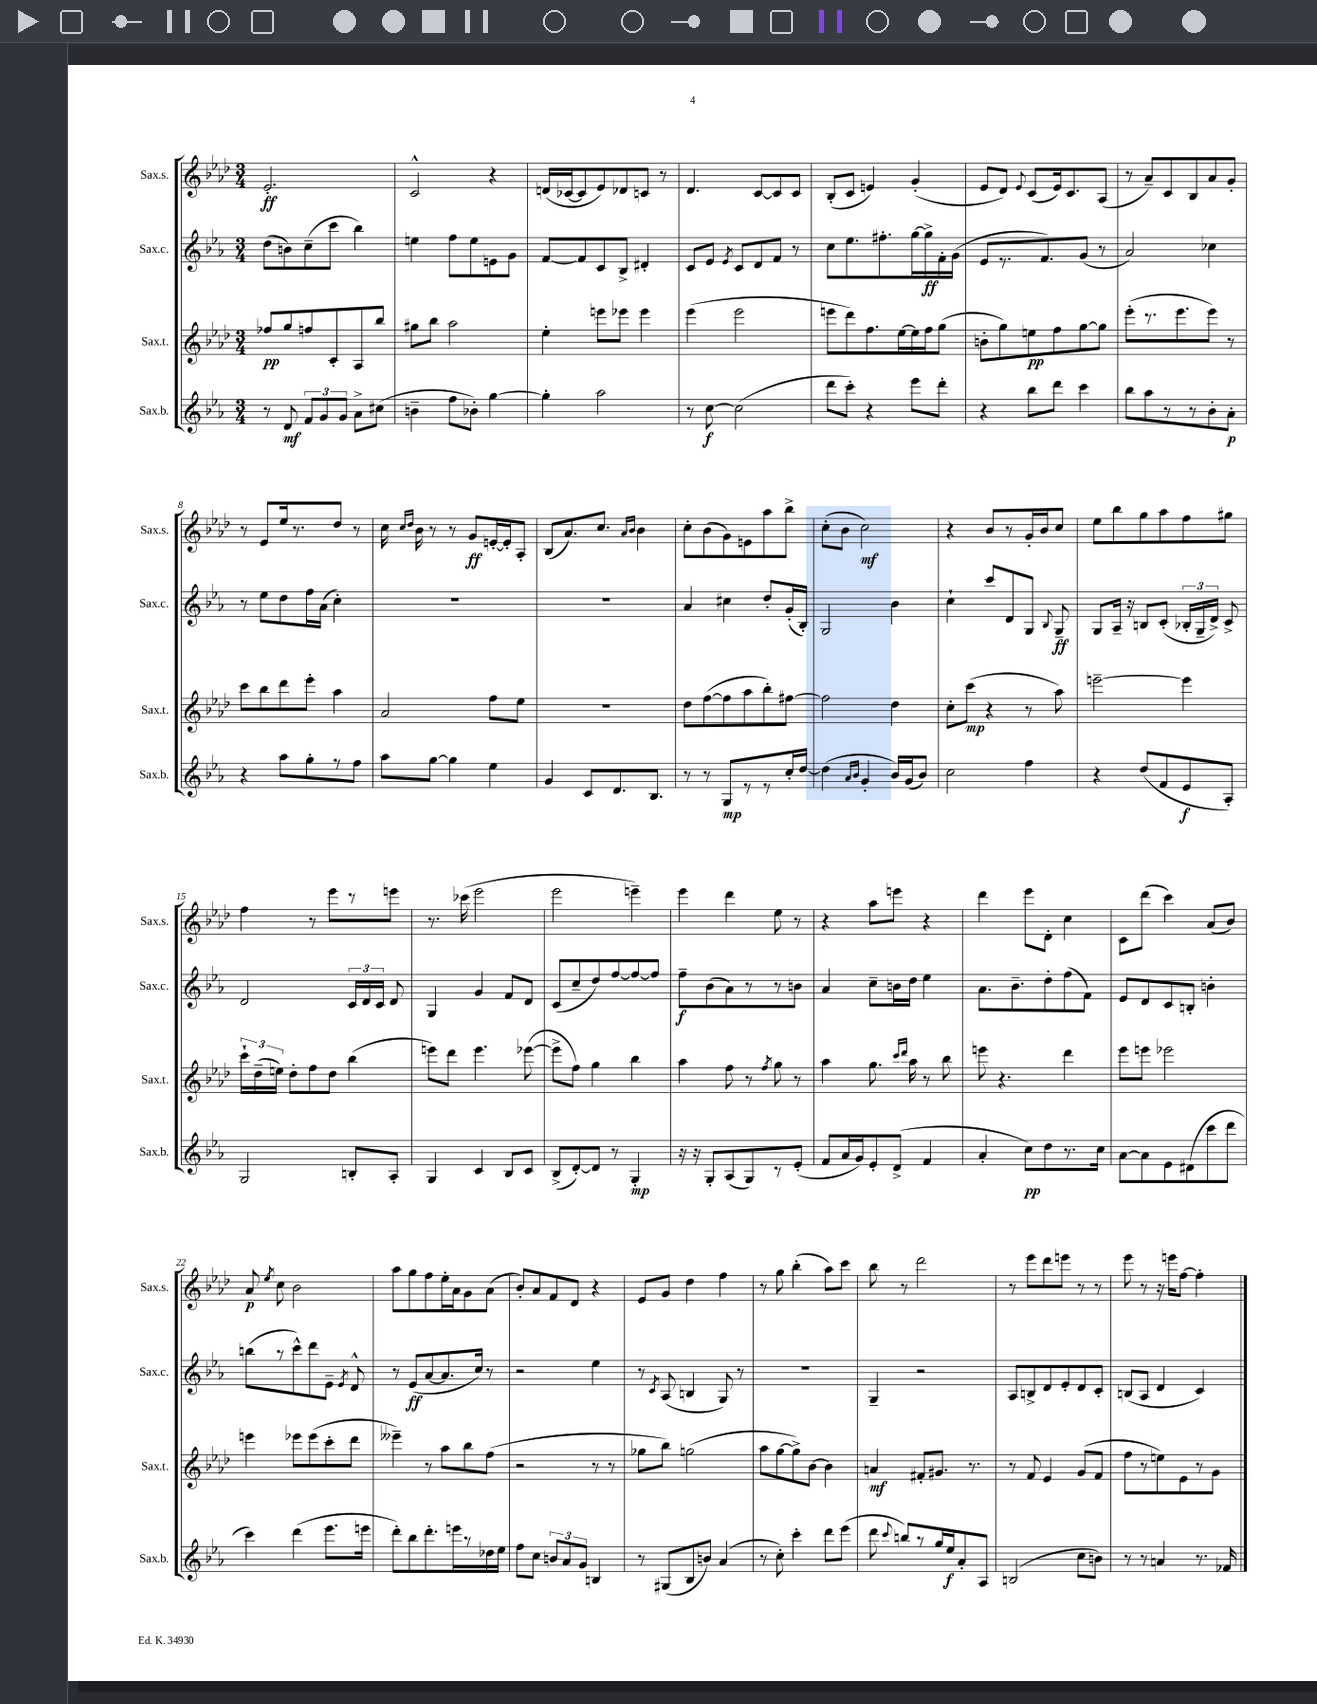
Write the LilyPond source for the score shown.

<<
\new StaffGroup <<
\new Staff = "s0" \with { instrumentName = "Sax.s." shortInstrumentName = "Sax.s." } {
    \clef treble \key aes \major \numericTimeSignature \time 3/4
    \autoBeamOff ees'2.-.\ff |
    c'2-^ r4 |
    d'16[( ces'16~ ces'8 ees'8) des'8 c'8] r8 |
    des'4. c'8[~ c'8 c'8] |
    bes8[-.( c'8] e'4) g'4-.( |
    ees'8[ des'8]) \appoggiatura { ees'8 } c'8[( ees'16) c'8. aes8]( |
    r8 aes'8[--) c'8 bes8 aes'8 g'8]-. |
    r8 ees'8[ ees''16 r8. des''8] r8 |
    c''16 \grace { c''16[ des''16] } bes'16 r8 r8 g'8[\ff e'16~-. e'16-. aes8]-. |
    bes8[( aes'8.) c''8.] \grace { aes'16[ bes'16] } bes'4 |
    c''8[-. bes'8( g'8) e'8 aes''8 bes''8]-> |
    c''8[-.( bes'8] c''2\mf) |
    r4 bes'8[ r8 g'16-. bes'16 c''8] |
    ees''8[ bes''8 g''8 aes''8 f''8 gis''8] |
    f''4 r8 ees'''8[ r8 e'''8] |
    r8. ces'''16( ees'''2 |
    ees'''2 e'''4--) |
    ees'''4 des'''4 ees''8 r8 |
    r4 aes''8[ e'''8] r4 |
    des'''4 ees'''8[ des'8]-. c''4 |
    c'8[ des'''8]( c'''4) aes'8[( bes'8]) |
    aes'8\p \acciaccatura { ees''8 } c''8 bes'2 |
    aes''8[ g''8 f''8 ees''16-. aes'16 g'8 aes'8]( |
    bes'8[-.) aes'8 f'8 des'8] r4 |
    ees'8[ g'8] des''4 f''4 |
    r8 g''8 bes''4-.( aes''8[) c'''8] |
    bes''8 r8 des'''2 |
    r8 ees'''8[ des'''8 e'''8] r8 r8 |
    ees'''8 r8 r16 e'''16[ f''8]~ f''4-. \bar "|." |
}
\new Staff = "s1" \with { instrumentName = "Sax.c." shortInstrumentName = "Sax.c." } {
    \clef treble \key ees \major \numericTimeSignature \time 3/4
    \autoBeamOff d''8[( b'8) c''8--( c'''8] bes''4) |
    e''4 f''8[ e''8 e'8 g'8] |
    f'8[~ f'8 c'8 bes8]-> dis'4-. |
    c'8[ ees'8] \acciaccatura { ees'8 } c'8[ d'8 f'8] r8 |
    c''8[ ees''8. fis''8.-. g''16~ g''16->\ff f'16-. g'16]( |
    ees'8[ r8. f'8.) g'8]( r8 |
    aes'2) ces''4 |
    r8 ees''8[ d''8 f''16 aes'16]( c''4-.) |
    R2. |
    R2. |
    aes'4 cis''4 d''8[-. g'16-.( bes16]-.) |
    g2 bes'4 |
    c''4-! c'''8[ d'8 g8] \appoggiatura { bes8 } g8--\ff |
    g8[ aes16]-- r16 b8[ c'8]-.( \tuplet 3/2 { bes16[-. g16-- d'16]->) } c'8-> |
    d'2 \tuplet 3/2 { c'16[ d'16 c'16] } d'8 |
    g4 g'4 f'8[ d'8] |
    c'8[( c''8-- d''8) f''8~ f''8~ f''8] |
    f''8[--\f bes'8( aes'8) r8 r8 b'8] |
    aes'4 c''8[-- b'16 d''16] ees''4 |
    aes'8.[ bes'8.-- d''8-. f''8( f'8]) |
    ees'8[ d'8 c'8 b8]-. b'4-. |
    b''8[( r8 c'''8-^) d'''8 ees'8]-- \acciaccatura { ees'8 } d'8-^ |
    r8 ees'8[\ff( aes'8~ aes'8. c''16]) r8 |
    r2 ees''4 |
    r8 \acciaccatura { c'8 } aes8( b4 g8) r8 |
    r2. |
    g4-- r2 |
    aes8[ b8-> d'8 ees'8-. d'8 c'8]-. |
    b8[( aes8] d'4 c'4) \bar "|." |
}
\new Staff = "s2" \with { instrumentName = "Sax.t." shortInstrumentName = "Sax.t." } {
    \clef treble \key aes \major \numericTimeSignature \time 3/4
    \autoBeamOff fes''8[\pp g''8 f''8 c'8-. aes8 bes''8] |
    gis''8[ bes''8] aes''2 |
    ees''4-. e'''8[ ees'''8] ees'''4 |
    ees'''4( ees'''2 |
    e'''8[ des'''8) f''8. ees''16~ ees''16 f''16 g''8]( |
    b'8[-. g''8) e''8\pp f''8 g''8~ g''8] |
    ees'''8[-.( r8. ees'''8. ees'''8]) r8 |
    c'''8[ bes''8 des'''8 ees'''8]-. aes''4 |
    aes'2 f''8[ ees''8] |
    R2. |
    des''8[ f''8~( f''8 aes''8 bes''8-.) fis''8]~ |
    fis''2 des''4 |
    c''8[-. c'''8]\mp( r4 r8 aes''8) |
    e'''2~-- e'''4 |
    \tuplet 3/2 { c'''16[-! des''16--( e''16]) } des''8[-. f''8 des''8] bes''4( |
    e'''8[) des'''8] e'''4. ees'''8~( |
    ees'''8[-> f''8]) g''4 bes''4 |
    aes''4 f''8 r8 \acciaccatura { f''8 } g''8 r8 |
    aes''4 g''8. \grace { c'''16[ des'''16] } aes''16 r8 bes''8 |
    e'''8 r4. des'''4 |
    ees'''8[ e'''8] ees'''2 |
    e'''4 ees'''8[ ees'''8( c'''8-. des'''8] |
    eeses'''4--) r8 aes''8[ bes''8 f''8]( |
    r2 r8 r8 |
    ges''8[ bes''8]) g''2( |
    aes''8[ g''8~ g''8->) bes'8]~ bes'4 |
    a'4\mf fis'8[-. gis'8.] r8. |
    r8 f'8 ees'4 g'8[( f'8] |
    f''8[ r8 e''8) ees'8 r8 g'8] \bar "|." |
}
\new Staff = "s3" \with { instrumentName = "Sax.b." shortInstrumentName = "Sax.b." } {
    \clef treble \key ees \major \numericTimeSignature \time 3/4
    \autoBeamOff r8 d'8\mf \tuplet 3/2 { f'8[ g'8 g'8] } aes'8[-> cis''8]( |
    b'4-- f''8[ bes'8]-.) g''4~ |
    g''4-. aes''2 |
    r8 c''8~\f c''2( |
    d'''8[ c'''8]-.) r4 ees'''8[ d'''8]-. |
    r4 bes''8[ d'''8] c'''4 |
    bes''8[ aes''8 r8 r8 bes'8-. aes'8]-.\p |
    r4 aes''8[ g''8-. r8 f''8] |
    aes''8[ g''8]~ g''4 ees''4 |
    g'4 c'8[ d'8. bes8.] |
    r8 r8 g8[\mp r8 r8 c''16-. d''16]~ |
    d''4( \grace { aes'16[ bes'16] } g'4-. bes'16[) g'16( bes'8]) |
    c''2 f''4 |
    r4 d''8[( f'8 ees'8\f aes8]-.) |
    g2 b8[-. aes8]-. |
    g4 c'4 bes8[ c'8] |
    bes8[->( d'8~-.) d'8] r8 g4-.\mp |
    r16 r16 g8[-. aes8( g8) r8 ees'8]-.( |
    f'8[ aes'16 g'16) ees'8-. d'8]->( f'4 |
    aes'4-. c''8[\pp) d''8 r8. c''16] |
    aes'8[~ aes'8 ees'8 dis'8( c'''8 d'''8] |
    c'''4) d'''4( ees'''8.[ e'''16] |
    d'''8[-.) bes''8 d'''8.-. e'''16 r8 des''16 ees''16] |
    f''8[ c''8] \tuplet 3/2 { b'8[ aes'8 g'8] } b4 |
    r8 gis8[( bes8 b'8]) aes'4( |
    r8 c''8-.) c'''4-. d'''8[ ees'''8]( |
    d'''8 \appoggiatura { c'''8 } b''8[) r8 g''16 ees''16\f aes'8-. aes8] |
    b2( c''8[ b'8]) |
    r8 r8 a'4 r8. fes'16 \bar "|." |
}
>>
>>
